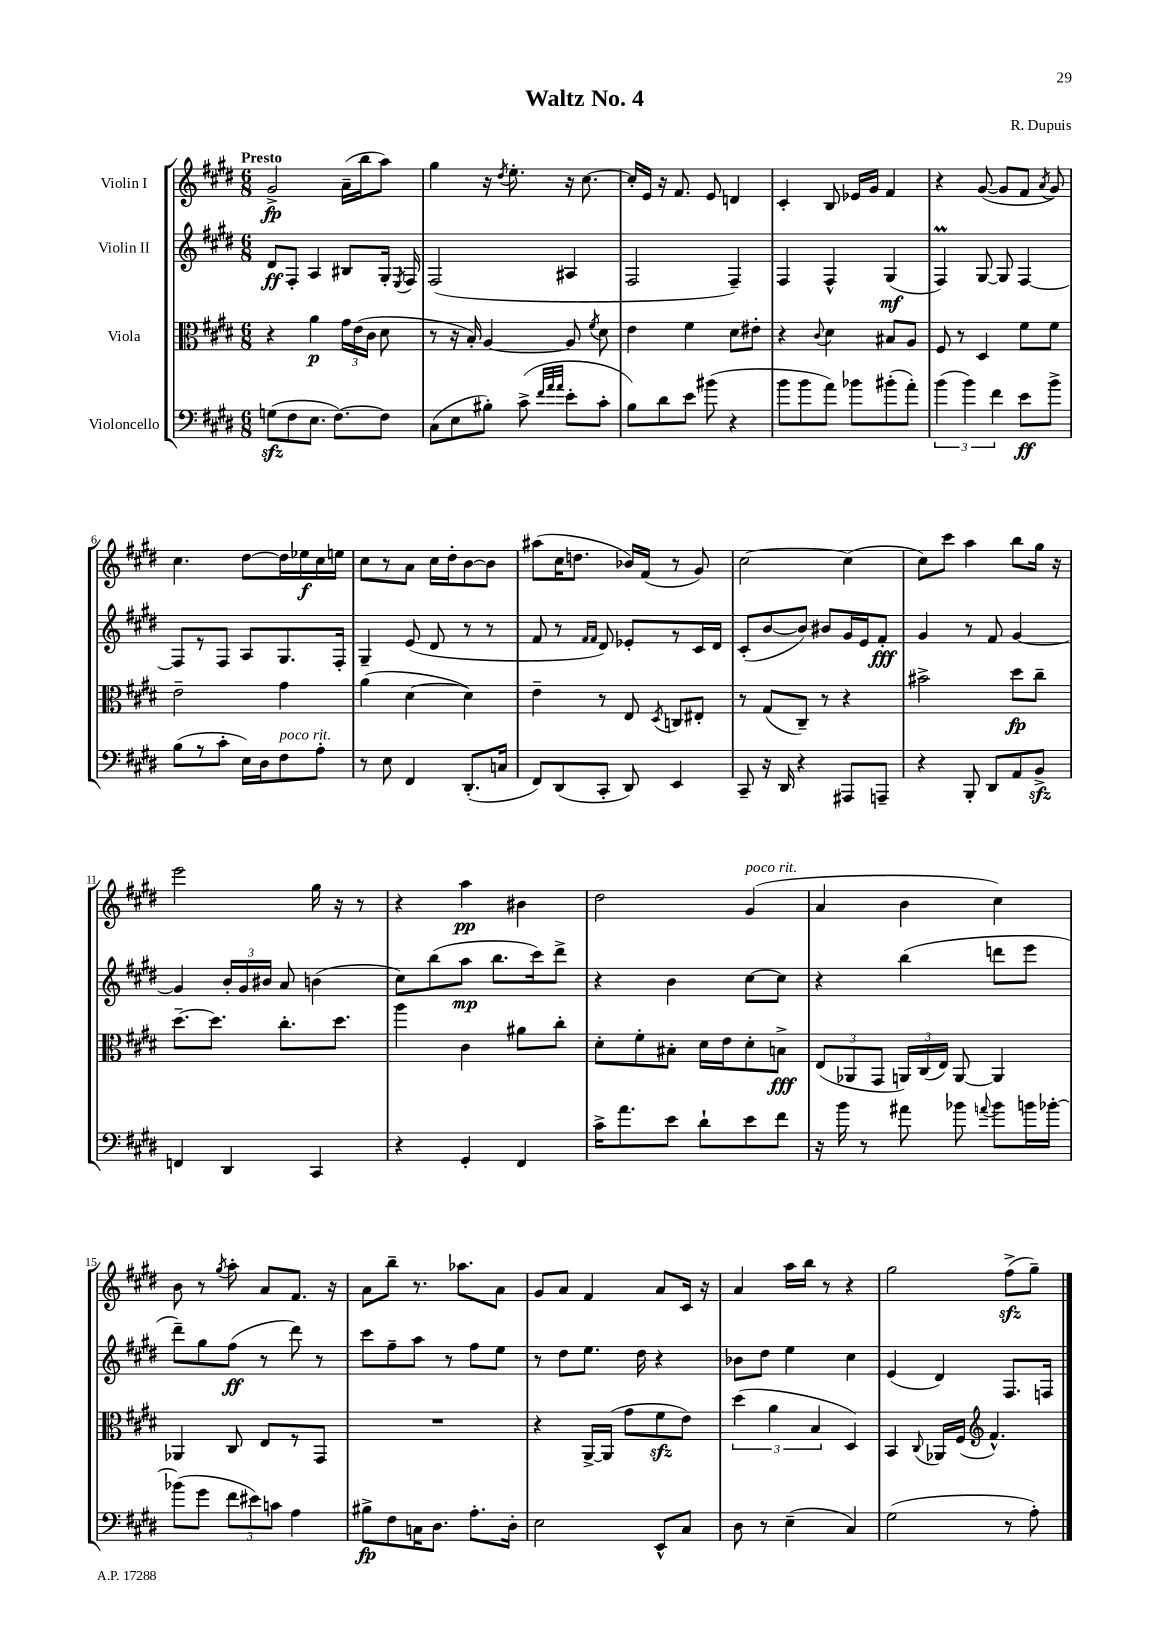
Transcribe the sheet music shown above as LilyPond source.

\header { title = "Waltz No. 4" composer = "R. Dupuis" }
<<
\new StaffGroup <<
\new Staff = "s0" \with { instrumentName = "Violin I" } {
    \clef treble \key e \major \numericTimeSignature \time 6/8 \tempo "Presto"
    \autoBeamOff gis'2->\fp a'16[--( b''16 a''8]) |
    gis''4 r16 \acciaccatura { dis''8 } e''8.-. r16 cis''8.~ |
    cis''16[-. e'16] r16 fis'8. e'8 d'4 |
    cis'4-. b8 ees'16[ gis'16] fis'4 |
    r4 gis'8~( gis'8[ fis'8] \acciaccatura { a'8 } gis'8) |
    cis''4. dis''8[~ dis''16 ees''16\f cis''16 e''16] |
    cis''8[ r8 a'8] cis''16[ dis''16-. b'8~ b'8] |
    ais''8[( cis''16 d''8.] bes'16[) fis'16]( r8 gis'8) |
    cis''2~ cis''4( |
    cis''8[) cis'''8] a''4 b''8[ gis''16] r16 |
    e'''2 gis''16 r16 r8 |
    r4 a''4\pp bis'4 |
    dis''2 gis'4^\markup { \italic "poco rit." }( |
    a'4 b'4 cis''4) |
    b'8 r8 \acciaccatura { gis''8 } a''8-. a'8[ fis'8.] r16 |
    a'8[ b''8]-- r8. aes''8.[ a'8] |
    gis'8[ a'8] fis'4 a'8[ cis'16] r16 |
    a'4 a''16[ b''16] r8 r4 |
    gis''2 fis''8[->\sfz( gis''8]--) \bar "|." |
}
\new Staff = "s1" \with { instrumentName = "Violin II" } {
    \clef treble \key e \major \numericTimeSignature \time 6/8
    \autoBeamOff dis'8[\ff fis8]-. a4 bis8[ gis16]-. \acciaccatura { e8 } fis16 |
    fis2( ais4 |
    fis2 fis4--) |
    fis4 fis4-^ gis4\mf( |
    fis4\prall) gis8~ gis8 fis4~ |
    fis8[ r8 fis8] a8[ gis8. fis16]-. |
    gis4-- e'8( dis'8 r8 r8 |
    fis'8 r8 \grace { fis'16[ fis'16] } dis'8) ees'8[-. r8 cis'16 dis'16] |
    cis'8[-.( b'8~ b'8]) bis'8[ gis'16 e'16 fis'8]-.\fff |
    gis'4 r8 fis'8 gis'4~ |
    gis'4 \tuplet 3/2 { b'16[-. gis'16 bis'16] } a'8 b'4( |
    cis''8[) b''8( a''8]\mp b''8.[ cis'''16) dis'''8]-> |
    r4 b'4 cis''8[~ cis''8] |
    r4 b''4( d'''8[ e'''8] |
    dis'''8[--) gis''8 fis''8]\ff( r8 dis'''8) r8 |
    cis'''8[ fis''8-- a''8] r8 fis''8[ e''8] |
    r8 dis''8[ e''8.] dis''16 r4 |
    bes'8[ dis''8] e''4 cis''4 |
    e'4( dis'4) fis8.[ f16] \bar "|." |
}
\new Staff = "s2" \with { instrumentName = "Viola" } {
    \clef alto \key e \major \numericTimeSignature \time 6/8
    \autoBeamOff r4 a'4\p \tuplet 3/2 { gis'16[ e'16( cis'16] } dis'8 |
    r8 r16 b16-.) a4~ a8 \acciaccatura { fis'8 } dis'8 |
    e'4 fis'4 dis'8[ eis'8]-. |
    r4 \appoggiatura { cis'8 } dis'4 bis8[ a8] |
    fis8 r8 dis4 fis'8[ fis'8] |
    e'2-- gis'4 |
    a'4( dis'4~ dis'4) |
    e'4-- r8 e8 \acciaccatura { dis8 } c8[ eis8]-. |
    r8 gis8[( cis8]--) r8 r4 |
    bis'2-> dis''8[\fp cis''8]-- |
    dis''8.[~-- dis''8.] cis''8.[-. dis''8.] |
    a''4 cis'4 ais'8[ cis''8]-. |
    dis'8[-. fis'8-. bis8]-. dis'16[ e'16 dis'8-. b8]->\fff |
    \tuplet 3/2 { e8[( aes,8 gis,8] } \tuplet 3/2 { a,16[) cis16( e16]) } a,8~ a,4 |
    aes,4 cis8 e8[ r8 gis,8] |
    R2. |
    r4 a,16[~-> a,16]( gis'8[ fis'8\sfz e'8]) |
    \tuplet 3/2 { dis''4( a'4 b4 } dis4) |
    b,4 \appoggiatura { cis8 } aes,16[ fis16]( \clef treble fis'4.-^) \bar "|." |
}
\new Staff = "s3" \with { instrumentName = "Violoncello" } {
    \clef bass \key e \major \numericTimeSignature \time 6/8
    \autoBeamOff g8[\sfz( fis8 e8.] fis8.[~) fis8] |
    cis8[( e8 bis8]-.) cis'8->( \grace { fis'32[ a'32 a'32] } e'8[-. cis'8]-. |
    b8[) dis'8 e'8] bis'8( r4 |
    b'8[ b'8 a'8]) bes'8[ bis'8-.( a'8]-.) |
    \tuplet 3/2 { b'4( b'4) fis'4 } e'8[\ff b'8]-> |
    b8[( r8 cis'8]-. e16[) dis16 fis8^\markup { \italic "poco rit." } a8]-. |
    r8 e8 fis,4 dis,8.[-.( c16] |
    fis,8[) dis,8( cis,8]-. dis,8) e,4 |
    cis,8-- r16 dis,16 r4 ais,,8[ a,,8]-- |
    r4 b,,8-. dis,8[ a,8 b,8]->\sfz |
    f,4 dis,4 cis,4 |
    r4 gis,4-. fis,4 |
    cis'16[-> a'8. e'8] dis'8[-! e'8 fis'8] |
    r16 b'16 r8 ais'8 bes'8 \appoggiatura { a'8 } bes'8[ b'16 bes'16]~-. |
    bes'8[( gis'8] \tuplet 3/2 { fis'8[ eis'8) c'8] } a4 |
    bis8[->\fp fis8 c16 dis8.] a8.[-. dis16]-. |
    e2 e,8[-^ cis8] |
    dis8 r8 e4--( cis4) |
    gis2( r8 a8-.) \bar "|." |
}
>>
>>
